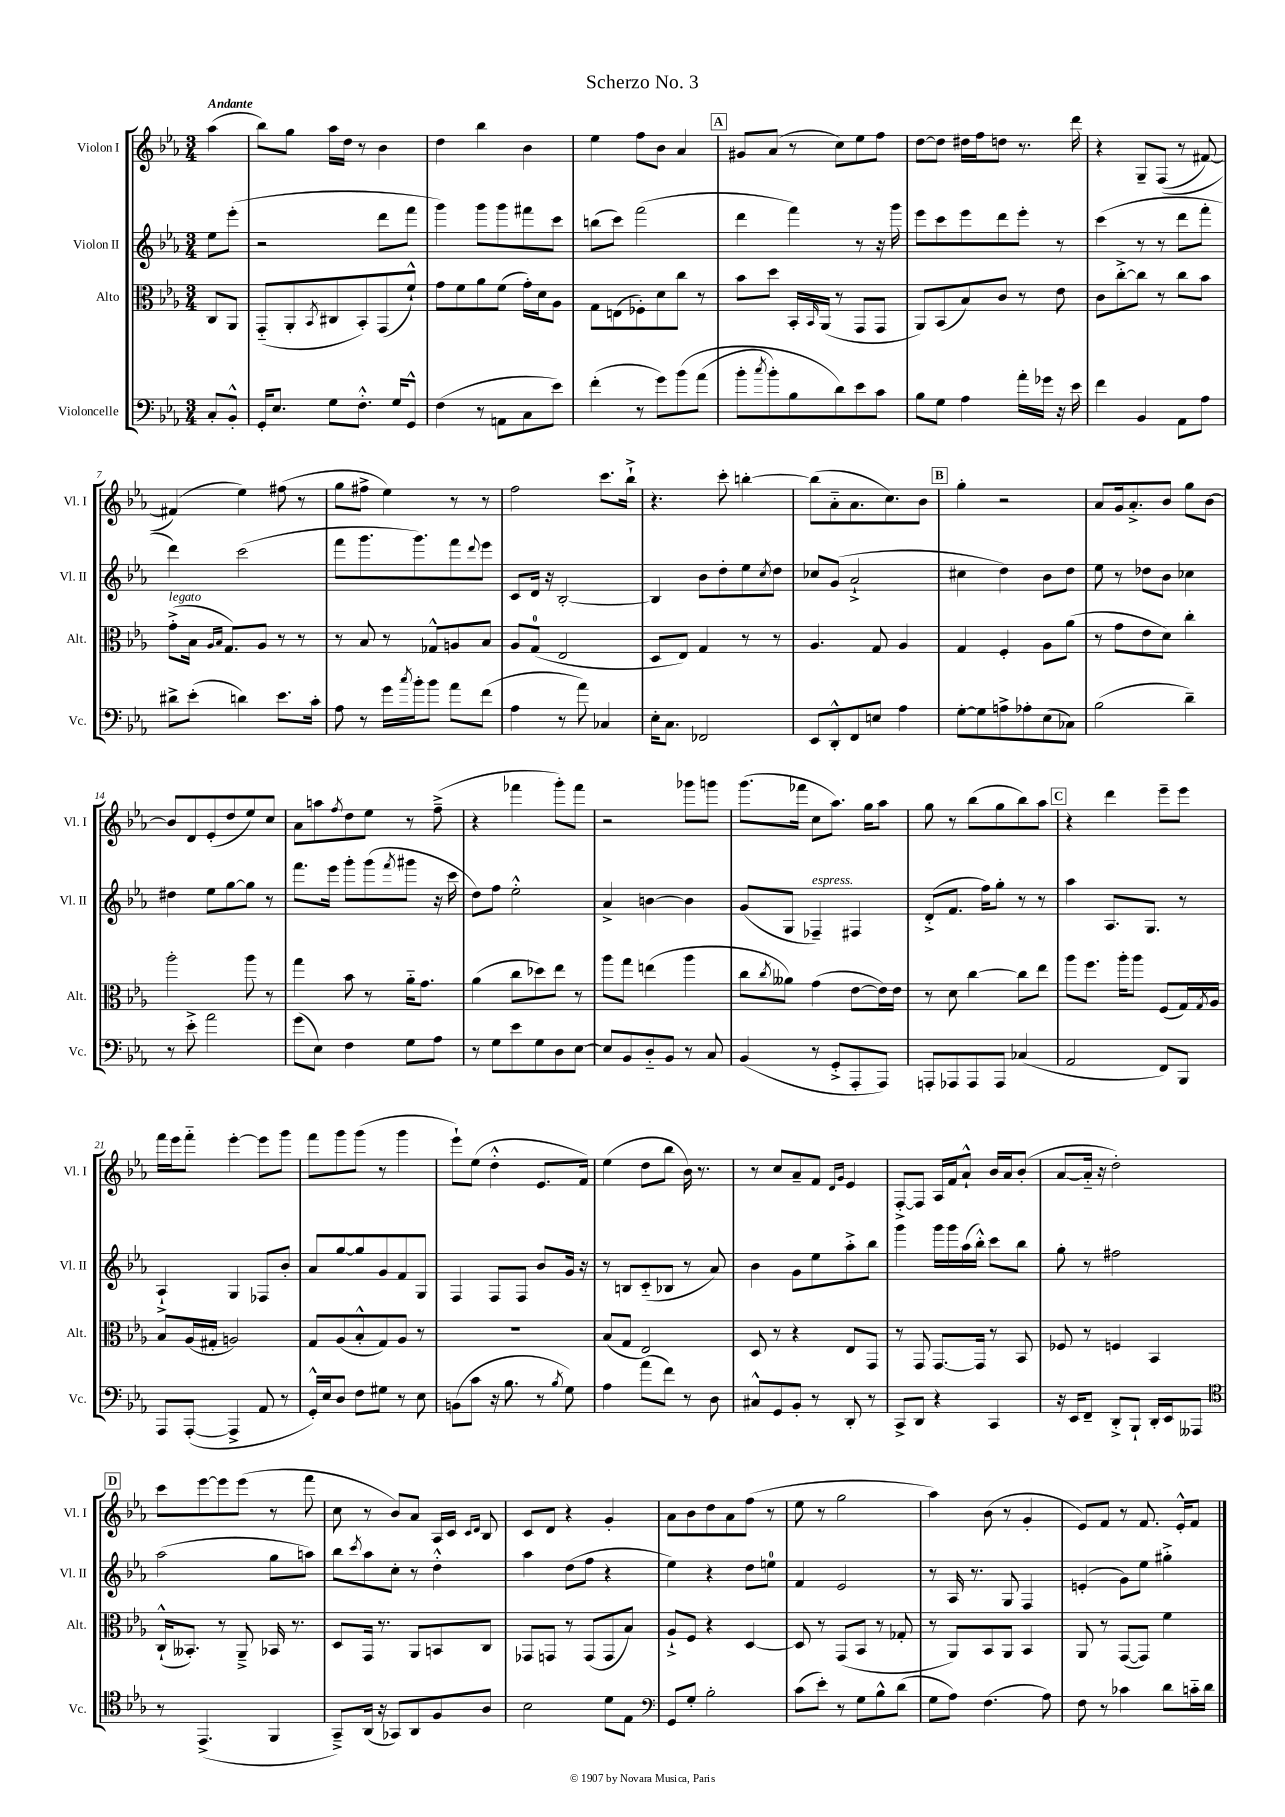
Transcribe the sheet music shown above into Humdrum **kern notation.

**kern	**kern	**kern	**kern
*staff4	*staff3	*staff2	*staff1
*clefF4	*clefC3	*clefG2	*clefG2
*k[b-e-a-]	*k[b-e-a-]	*k[b-e-a-]	*k[b-e-a-]
*M3/4	*M3/4	*M3/4	*M3/4
8C'/L	8C/L	8ee-\L	(4aa-\
8BB-'^^/J	8AA-/J	(8eee-'\J	.
=	=	=	=
16GG'/LK	(8GG'~/L	2r	8bb-\L)
8.E-/J	.	.	.
.	8AA-'/	.	8gg\J
.	8qBB-/	.	.
8G\L	8C#/	.	16aa-\LL
.	.	.	16dd\JJ
8.F'^^\J	8BB-'/)	.	8r
.	(8GG/	8ddd\L	4b-\
16G/LK	.	.	.
8GG^^/J	8f`^^/J)	8fff\J	.
=	=	=	=
(4F\	8g\L	4ggg\)	4dd\
.	8f\	.	.
8r	8a-\	8ggg\L	4bb-\
8AA\L	(8f\J	8ggg\	.
8C\	16g'\LL)	8fff#\	4b-\
.	16d\J	.	.
8e-\J)	8A-\J	8ccc\J	.
=	=	=	=
(4f'\	8G\L	(8bb\L	4ee-\
.	(8E\	8ccc\J)	.
8r	8F-'\)	(2fff\	8ff\L
8g\L)	8d\	.	8b-\J
&(8b-\	8cc\J	.	4a-/
(8a-\J	8r	.	.
=	=	=	=
8b-'\L	8b-\L	4ddd\	8g#/L
8qcc/	.	.	.
8b-'\)	8dd\J	.	(8a-/J
8B-\	16BB-'/LL	4fff\)	8r
.	16qqBB-/	.	.
.	(16AA-/JJ	.	.
8d\&)	8r	.	8cc\L)
8e-\	8GG/L	8r	8ee-\
8c\J	8GG/J	16r	8ff\J
.	.	16ggg\	.
=	=	=	=
8B-\L	8AA-/L)	8eee-\L	[8dd\L
8G\J	(8BB-/	8ccc\	8dd\]J
4A-\	8B-/)	8eee-\	16dd#\LL
.	.	.	16ff\J
.	8c/J	8ddd\	8dd\J
16a-'\LL	8r	8eee-'\J	8.r
16g-\JJ	.	.	.
16r	8e-\	8r	.
16e-\	.	.	16ddd\
=	=	=	=
4f\	8c\L	(4ccc\	4r
.	[8cc'^\	.	.
4BB-/	8cc\]J	8r	8G~/L
.	8r	8r	&((8F/J
8AA-\L	8cc\L	8ddd\L	8r
8A-\J	8b-\J	8fff'\J	[8f#/)
=	=	=	=
8d#^\L	(8g'^\L	4ddd\)	(4f#/]&)
(8e-'\J	16B-\Jk	.	.
.	16qqA-/LL	.	.
.	16qqB-/JJ	.	.
.	8.G/L)	.	.
4d\)	.	(2ccc\	4ee-\)
.	8A-/J	.	.
8.e-\L	8r	.	(8ff#\
.	8r	.	8r
16c'\Jk	.	.	.
=	=	=	=
8A-\	8r	8fff\L	8gg\L
8r	8B-/	8.ggg\	8ff#^\J
16g\LL	8r	.	4ee-\)
8qcc/	.	.	.
16b-'\J	.	8.ggg\)	.
8b-\J	8G-^^/L	.	.
8a-\L	8A/	8fff\	8r
.	.	8qqddd/	.
(8f\J	8B-/J	8eee-\J	8r
=	=	=	=
4A-\	8A-/L	8c/L	2ff\
.	(8G/J	16d/Jk	.
.	.	16r	.
8r	2E-/	[2B-'/	.
8a-\)	.	.	.
4C-/	.	.	8.ccc\L
.	.	.	16bb-`^\Jk
=	=	=	=
16E-'\LK	8D/L	4B-/]	4.r
8.C\J	.	.	.
.	8E-/J)	.	.
2FF-/	4G/	8b-\L	.
.	.	8dd'\	8ccc'\
.	8r	8ee-\	[4bb'\
.	.	8qcc/	.
.	8r	8dd\J	.
=	=	=	=
8EE-/L	4.A-/	8cc-/L	(8bb\]L
8DD'^^/	.	(8g/J	8a-'~\
8FF/	.	2a-`^/	8.a-\
8E/J	8G/	.	.
.	.	.	8.cc\)
4A-\	4A-/	.	.
.	.	.	8b-\J
=	=	=	=
[8G'\L	4G/	4cc#\	4gg'\
8G\]	.	.	.
8A^\	4F'/	4dd\)	2r
8A-'\	.	.	.
(8E-\	8A-\L	8b-\L	.
8C-\J)	(8a-\J	8dd\J	.
=	=	=	=
(2B-\	8r	8ee-\	8a-/L
.	8g\L	8r	16g/k
.	.	.	8.a-'^/
.	8e-\	8dd-\L	.
.	8d\J)	8b-\J	8b-/J
4d~\)	4cc'\	4cc-\	8gg\L
.	.	.	[8b-\J
=	=	=	=
8r	2aa-'\	4dd#\	8b-/]L
8e-'^\	.	.	8d/
2a-\	.	8ee-\L	(8e-'/
.	.	[8gg\	8dd/
.	8aa-\	8gg\]J	8ee-/)
.	8r	8r	8cc/J
=	=	=	=
(8g\L	4gg\	8.fff\L	8a-\L
8E-\J)	.	.	8aa\
.	.	16eee-\Jk	.
.	.	.	8qff/
4F\	8b-\	8ggg'\L	8dd\
.	8r	(8ggg\	8ee-\J
.	.	8qfff/	.
8G\L	16a-'~\LK	8ggg#\J	8r
.	8.g\J	.	.
8A-\J	.	16r	(8ff~^\
.	.	16ccc\	.
=	=	=	=
8r	(4a-\	8dd\L)	4r
8G\L	.	8ff\J	.
8e-\	8cc\L	2ee-'^^\	4fff-\
8G\	8dd-\)	.	.
8D\	8ee-\J	.	8ggg'\L)
[8E-\J	8r	.	8fff-\J
=	=	=	=
8E-/]L	8aa-\L	4a-^/	2r
8BB-/	8gg\J	.	.
8D'~/	(4ee\	[4b\	.
8BB-/J	.	.	.
8r	4aa-\	4b\]	8ggg-\L
8C/	.	.	8ggg\J
=	=	=	=
(4BB-/	8cc\L	(8g/L	(8.ggg\L
.	8qcc/	.	.
.	8a--\J)	8G/J	.
.	.	.	16fff-\Jk
8r	(4g\	4F-~/)	8cc\L
8GG'^/L	.	.	8.aa-\J)
8AAA-'/	[8e-\L	4F#/	.
.	.	.	16gg\LK
8AAA-/J)	16e-\]L)	.	8aa-\J
.	16e-\JJ	.	.
=	=	=	=
8AAA'/L	8r	(8d'^/L	8gg\
8AAA-/	8d\	8.f/J	8r
8AAA-/	[4cc\	.	(8bb-\L
.	.	16ff\LK)	.
8AAA-/J	.	8gg'\J	8gg\
(4C-/	8cc\]L	8r	8bb-\)
.	8ee-\J	8r	8aa-\J
=	=	=	=
2AA-/	8aa-\L	4aa-\	4r
.	8.ff\J	.	.
.	.	8.A-/L	4ddd\
.	16aa-'\LK	.	.
.	8aa-\J	.	.
.	.	8.G/J	.
8FF/L)	(8F/L	.	8eee-~\L
8BBB-/J	16G/L)	8r	8eee-\J
.	8qG/	.	.
.	16A-/JJ	.	.
=	=	=	=
8AAA-/L	8B-/L	4A-`^/	16fff\LL
.	.	.	16eee-\J
([8AAA-'/J	(16A-/L	.	8fff'~\J
.	16G#'/JJ	.	.
4AAA-^/]	2A/)	4G/	[4eee-'\
8AA-/	.	8F-/L	8eee-\]L
8r	.	8b-'/J	8ggg\J
=	=	=	=
16GG'^^/LL)	8G/L	8a-/L	8fff\L
16E-/J	.	.	.
8D/J	(8A-/	[8gg/	8ggg\
8F\L	8B-'^^/	8gg/]	(8ggg\J
8G#\J	8G/)	8g/	8r
8r	8A-/J	8f/	4ggg\
8E-\	8r	8G/J	.
=	=	=	=
(8BB\L	2.r	4F/	8eee-`\L)
8c\J	.	.	(8ee-\J
16r	.	8F/L	4dd'^^\
8.B-\	.	.	.
.	.	8F/J	.
8r	.	8b-/L	8.e-/L
8qB-/	.	.	.
8G\)	.	16g/Jk	.
.	.	16r	16f/Jk)
=	=	=	=
4A-\	(8B-/L	8r	(4ee-\
.	8G/J	8B/L	.
(8a-\L	2E-/)	(8c'~/	8dd\L
8f\J)	.	8B-/J	8bb-\J
8r	.	8r	16b-\)
.	.	.	8.r
8D\	.	8a-/)	.
=	=	=	=
8C#^^/L	8D/	4b-\	8r
8GG/	8r	.	8cc/L
8BB-'/J	4r	8g\L	8a-~/
8r	.	8ee-\	8f/J
.	.	.	16qqd/LL
.	.	.	16qqg/JJ
8DD'/	8E-/L	8aa-'^\	4e-/
8r	8GG/J	8bb-\J	.
=	=	=	=
8CC^/L	8r	4ggg\	[8F'^/L
8DD/J	8GG/	.	8F/]J
4r	[8.GG/L	16ggg\LL	16A-/LL
.	.	16ggg\	16f/J
.	.	(16aa-\	8a-`^^/J
.	16GG/]Jk	16bb-'^^\JJ)	.
4CC/	8r	8ccc\L	16b-/LL
.	.	.	16a-/J
.	8BB-/	8bb-\J	(8b-'/J
=	=	=	=
16r	8F-/	8gg'\	[8a-/L
16EE-/LK	.	.	.
8FF~/J	8r	8r	16a-'~/]Jk
.	.	.	16r
8DD'^/L	4F/	2ff#\	2dd'\)
8BBB-`/J	.	.	.
16DD'/LL	4BB-/	.	.
16EE-/J	.	.	.
8AAA--/J	.	.	.
=	=	=	=
*clefC4	*	*	*
8r	(16C`^^/LK	(2aa-\	8ccc\L
.	8.BB--'/J)	.	.
(4.EE-^/	.	.	[8eee-\
.	8r	.	8eee-\]
.	8AA-~^/	.	(8eee-\J
4FF/	16BB-/	8gg\L	8r
.	8.r	.	.
.	.	8aa\J)	8fff\
=	=	=	=
8GG~^/L)	8D/L	8bb-\L	8cc\
.	.	8qccc/	.
(16AA-/Jk	16GG/Jk	8aa-\	8r
16r	8.r	.	.
8GG-/L)	.	8cc'\J	8b-/L)
8AA-/	8AA-/L	8r	8a-/J
8F/	8BB/	4dd'^^\	16A-/LL
.	.	.	16c/JJ
.	.	.	16qqc/LL
.	.	.	16qqd/JJ
8A-/J	8C/J	.	8B-/
=	=	=	=
2B-\	8GG-/L	4aa-\	8c/L
.	8GG/J	.	8d/J
.	8r	(8dd\L	4r
.	(8GG/L	8ff\J	.
8d\L	8GG/	4r	4g'/
8E-\J	8B-/J)	.	.
=	=	=	=
*clefF4	*	*	*
8GG/L	8A-`^/L	4ee-\)	8a-\L
8G'/J	8F/J	.	8b-\
2B-'\	4r	4r	8dd\
.	.	.	8a-\
.	[4D/	8dd\L	(8ff\J
.	.	8ee\J	8r
=	=	=	=
(8c\L	8D/]	4f/	8ee-\
8e-'\J)	8r	.	8r
8r	(8GG/L	2e-/	2gg\
8G\L	8BB-/J	.	.
8B-^^\	8r	.	.
(8d\J	8G-'/	.	.
=	=	=	=
8G\L	8r	8r	4aa-\)
8A-\J)	8AA-/L)	16A-/	.
.	.	8.r	.
(4.F\	8BB-/	.	(8b-\
.	8AA-/J	8G/	8r
.	4BB-/	4F/	4g'/
8A-\)	.	.	.
=	=	=	=
8F\	8AA-/	(4e'/	8e-/L)
8r	8r	.	8f/J
4c-\	([8GG/L	8g\L)	8r
.	8GG/]J)	8ee-\J	8.f/
8d\L	4f\	4gg#'^\	.
.	.	.	16e-'^^/LK
16c'~\L	.	.	8f/J
16d\JJ	.	.	.
==	==	==	==
*-	*-	*-	*-
